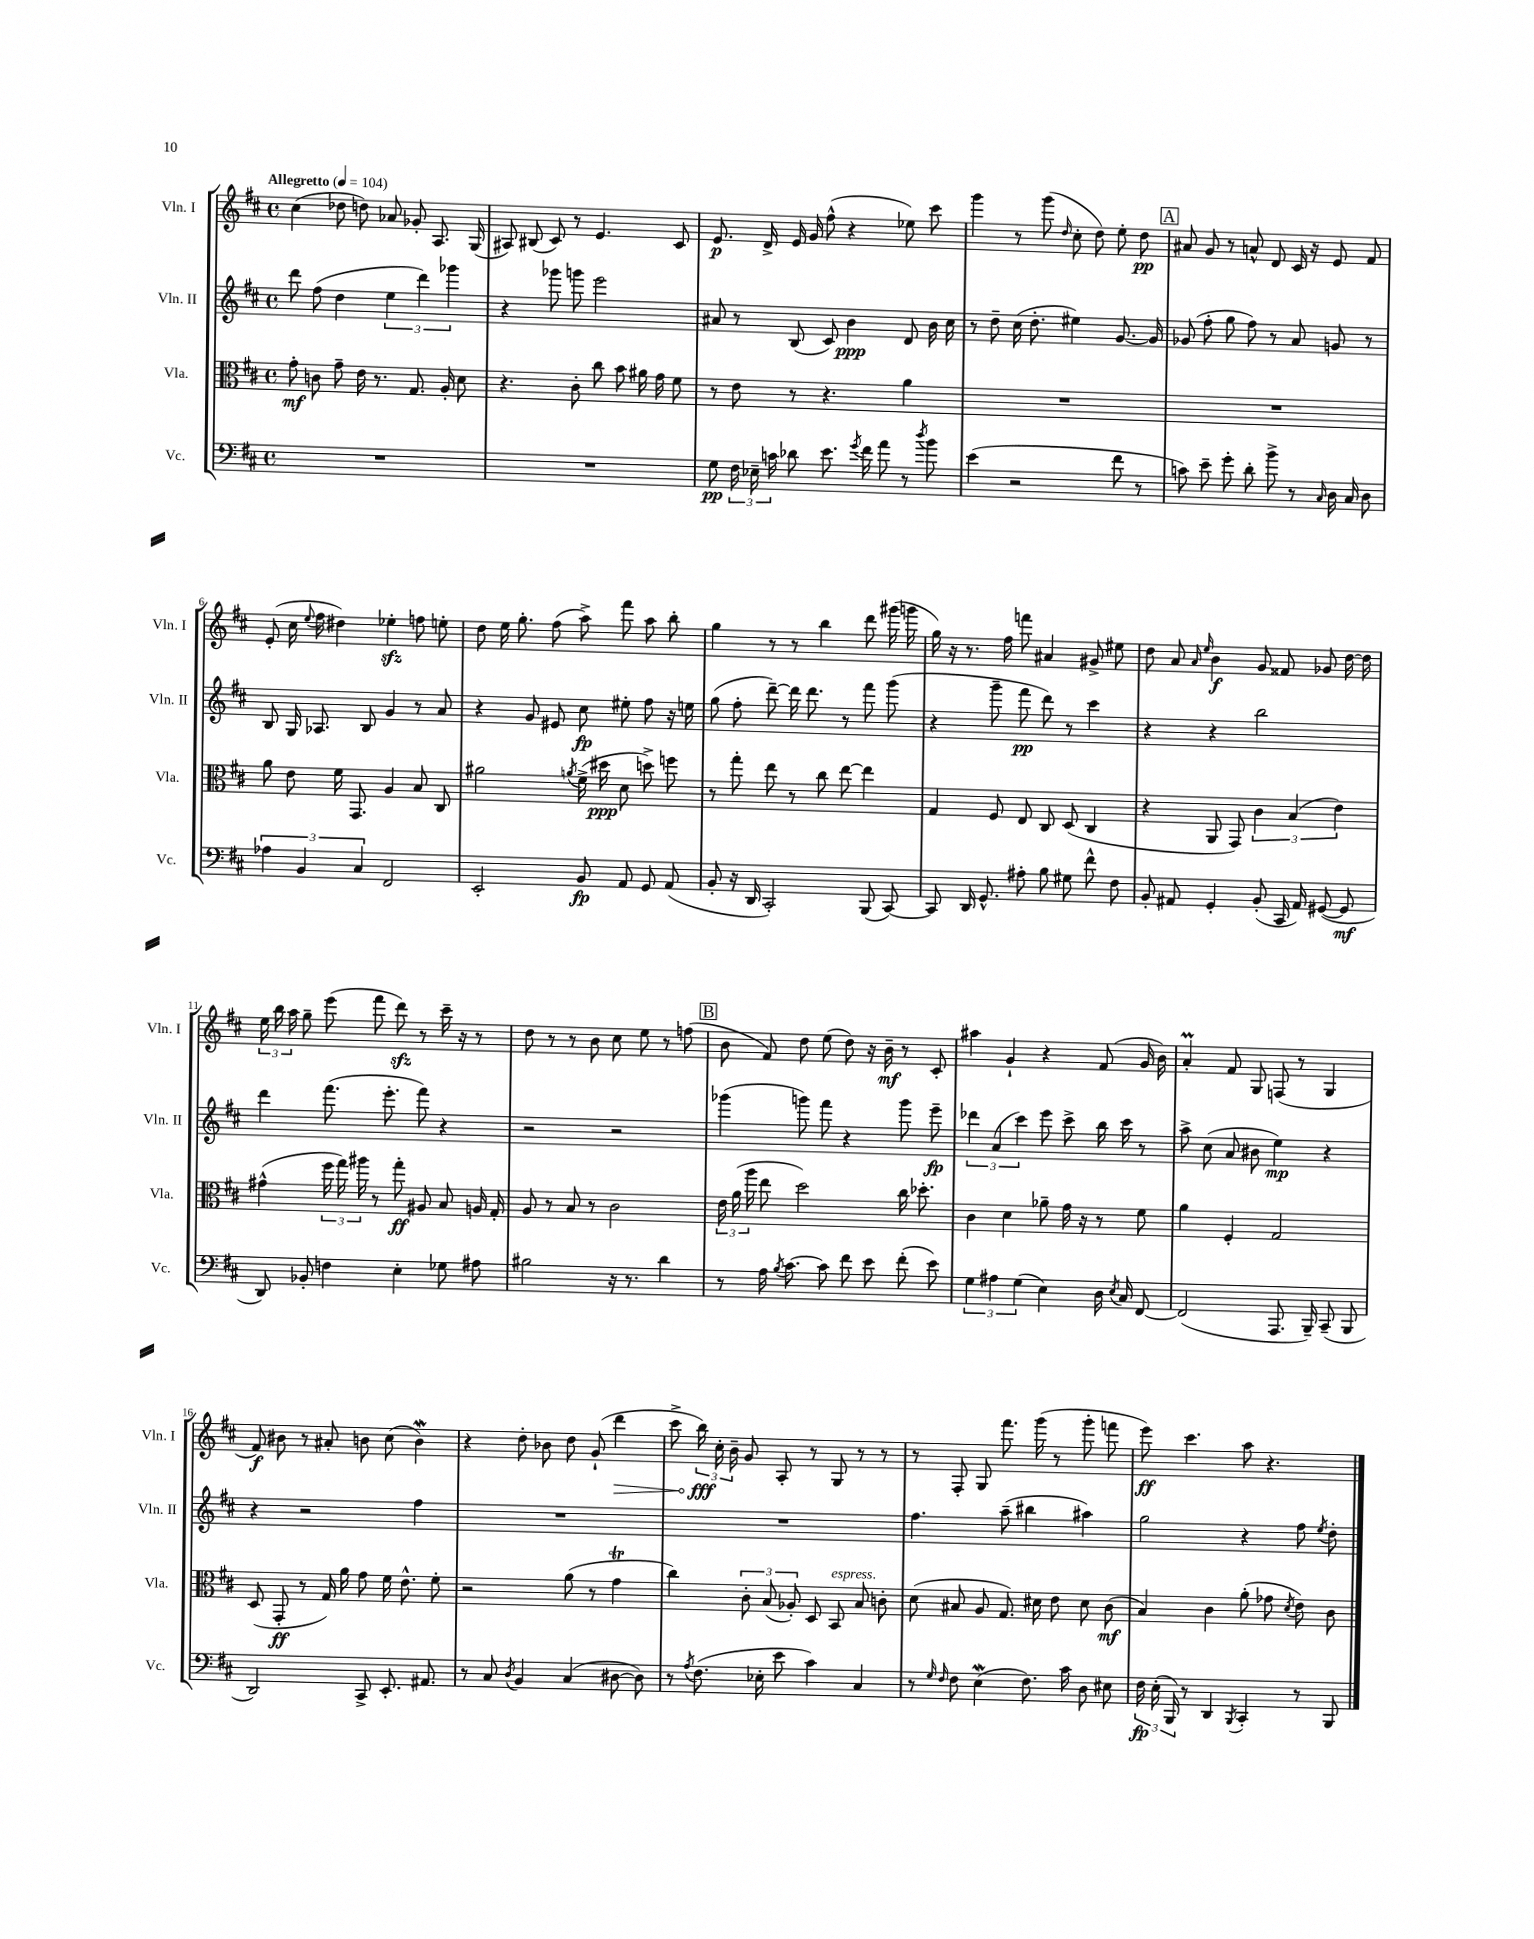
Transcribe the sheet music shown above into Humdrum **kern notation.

**kern	**kern	**kern	**kern
*staff4	*staff3	*staff2	*staff1
*clefF4	*clefC3	*clefG2	*clefG2
*k[f#c#]	*k[f#c#]	*k[f#c#]	*k[f#c#]
*M4/4	*M4/4	*M4/4	*M4/4
*met(c)	*met(c)	*met(c)	*met(c)
*MM104	*MM104	*MM104	*MM104
1r	8g'\	8ddd\	(4cc#\
.	8c\	(8ff#\	.
.	8g~\	4dd\	8dd-\
.	16e\	.	8dd\)
.	8.r	.	.
.	.	6ee\	8a-/
.	8.G/	.	8g-'/
.	.	6ddd\)	.
.	.	.	8.A/
.	16A'/	.	.
.	.	6ggg-\	.
.	8d\	.	.
.	.	.	(16G/
=	=	=	=
1r	4.r	4r	8A#/)
.	.	.	(8B#/
.	.	8ggg-\	8c#/)
.	8c#'\	8ggg\	8r
.	8cc#\	2eee\	4.e/
.	8b\	.	.
.	16a#\	.	.
.	16g\	.	.
.	8f#\	.	8c#/
=	=	=	=
8G\	8r	8a#/	8.e/
24F#\	8e\	8r	.
24E-~\	.	.	.
.	.	.	16d^/
24c\	.	.	.
8d-\	8r	(8B/	16e/
.	.	.	16g/
8.e\	4.r	8c#/)	(8ff#^^\
.	.	4b\	4r
8qg/	.	.	.
16f#\	.	.	.
8a\	.	.	.
8r	4a\	8d/	8ee-\)
8qdd/	.	.	.
8b\	.	16b\	8ccc#\
.	.	16cc#\	.
=	=	=	=
(4e\	1r	8r	4ggg\
.	.	8dd~\	.
2r	.	(16cc#\	8r
.	.	8.dd'\	.
.	.	.	(8ggg\
.	.	.	16qqdd/
.	.	4ee#\)	8cc#'\
.	.	.	8dd\)
8f#\	.	[8.g/	8ee'\
8r	.	.	8dd\
.	.	16g/]	.
=	=	=	=
8c\)	1r	(8g-/	8a#/
8e~\	.	8ff#'\	8g/
8g'\	.	8gg\	8r
8d'\	.	8ff#\)	8a^^/
8b^\	.	8r	8d/
8r	.	8a/	16c#/
.	.	.	16r
16qqC#/	.	.	.
16D\	.	8g/	8e/
16C#/	.	.	.
8D\	.	8r	8f#/
=	=	=	=
6A-\	8a\	8B/	(8e'/
.	8e\	16G/	16cc#\
6BB/	.	.	.
.	.	.	8qqee/
.	.	8.A-/	16ff#\
.	16f#\	.	4dd#\)
.	8.GG/	.	.
6C#/	.	.	.
.	.	8B/	.
2FF#/	4A/	4g/	4ee-'\
.	8B/	8r	8ff\
.	8C#/	8a/	8ee'\
=	=	=	=
2EE'/	2a#\	4r	8dd\
.	.	.	16ee\
.	.	.	8.gg'\
.	.	8g/	.
.	.	8e#/	(8ff#\
.	8qa/	.	.
8BB/	(16f#^\	8cc#\	8aa^\)
.	16dd#\	.	.
8AA/	8d\	8ee#'\	8fff#\
8GG/	8dd^\)	8ff#\	8aa\
(8AA/	8ff\	16r	8bb'\
.	.	16ee\	.
=	=	=	=
8BB'/	8r	(8gg\	4gg\
16r	8gg'\	8ff#'\	.
16DD/	.	.	.
2CC#'/)	8ee\	[8ddd~\)	8r
.	8r	16ddd\]	8r
.	.	8.ddd\	.
.	8cc#\	.	4bb\
.	[8ee\	8r	.
(8BBB/	4ee\]	8fff#\	8ddd\
[8CC#/)	.	(8ggg\	(16ggg#\
.	.	.	16ggg\
=	=	=	=
8CC#/]	4G/	4r	16gg\)
.	.	.	16r
16DD/	.	.	8.r
8.GG^^/	.	.	.
.	8F#/	8ggg~\	.
.	.	.	16ff#\
8A#'\	8E/	8fff#\	8fff\
8B\	8C#/	8ddd\)	4a#/
8G#\	(8D/	8r	.
8f#^^\	4C#/	4ccc#\	8g#^/
8F#\	.	.	8ee#\
=	=	=	=
8BB'/	4r	4r	8dd\
8AA#/	.	.	8a/
.	.	.	16qqa/
.	.	.	16qqee/
4GG'/	8AA/	4r	4b\
.	8GG/)	.	.
(8BB'/	6c#\	2bb\	8g/
16CC#/	.	.	8f##/
.	(6B/	.	.
16AA#/)	.	.	.
([8GG#/	.	.	8g-/
.	6e\)	.	.
8GG#/]	.	.	[16dd\
.	.	.	16dd\]
=	=	=	=
8DD/)	(4g#^^\	4ddd\	24ee\
.	.	.	24bb\
.	.	.	24aa\
8BB-'/	.	.	8gg~\
4F\	24ff#\	(8.fff#\	(8eee\
.	24gg\)	.	.
.	24aa#\	.	.
.	8r	.	8fff#\
.	.	8.eee'\	.
4E'\	8gg'\	.	8ddd\)
.	8A#/	8fff#\)	8r
8G-\	8B/	4r	16ccc#~\
.	.	.	16r
8A#\	16A/	.	8r
.	16G'/	.	.
=	=	=	=
2B#\	8A/	2r	8dd\
.	8r	.	8r
.	8B/	.	8r
.	8r	.	8b\
16r	2c#\	2r	8cc#\
8.r	.	.	.
.	.	.	8ee\
4d\	.	.	8r
.	.	.	(8ff\
=	=	=	=
8r	24e\	(4ggg-\	8b\
.	(24a\	.	.
.	24aa\	.	.
16A\	8ee\	.	8f#/)
8qB/	.	.	.
[8.c#\	.	.	.
.	2dd\)	8ggg\)	8dd\
8c#\]	.	8fff#\	(8ee\
8f#\	.	4r	8dd\)
8e\	.	.	16r
.	.	.	16b~\
(8f#'\	16cc#\	8ggg\	8r
.	8.dd-'\	.	.
8e\)	.	8eee~\	8c#'/
=	=	=	=
6G\	4c#\	6ddd-\	4aa#\
6A#\	.	(6a/	.
.	4d\	.	4g`/
(6G\	.	6ccc#\)	.
4E\)	8a-~\	8eee\	4r
.	16g\	8ccc#^\	.
.	16r	.	.
16D\	8r	16bb\	(8f#/
8qE/	.	.	.
16C#/	.	16ccc#\	.
[8FF#/	8f#\	8r	16g/
.	.	.	16b\)
=	=	=	=
(2FF#/]	4a\	8aa^\	4a'/
.	.	(8cc#\	.
.	4F#'/	8a/	8f#/
.	.	8b#\	8G/
8.AAA/	2G/	4ee\)	(8F/
.	.	.	8r
16BBB~/)	.	.	.
(8CC#~/	.	4r	4G/
8BBB/	.	.	.
=	=	=	=
2DD/)	(8D/	4r	8f#/)
.	8GG'/	.	8b#\
.	8r	2r	8r
.	16G/)	.	8a#'/
.	16a\	.	.
8CC#^/	8g\	.	8b\
8.EE'/	16f#\	.	(8cc#\
.	8.e^^\	.	.
.	.	4ff#\	4b\)
8.AA#/	.	.	.
.	8f#'\	.	.
=	=	=	=
8r	2r	1r	4r
8C#/	.	.	.
8qD/	.	.	.
4BB/	.	.	8dd'\
.	.	.	8b-\
(4C#/	(8a\	.	8dd\
.	8r	.	(8g`/
[8D#\	4g\	.	4ddd\
8D#\])	.	.	.
=	=	=	=
8r	4cc#\)	1r	8ccc#^\
8qA/	.	.	.
(8.F#\	.	.	24bb\)
.	.	.	24cc#'\
.	.	.	24b~\
.	12c#'\	.	8g/
16E-'\	.	.	.
.	(12B/	.	.
8e\	.	.	8A'/
.	12A-'/)	.	.
4c#\)	8D/	.	8r
.	8BB/	.	8G/
4C#/	8B/	.	8r
.	8c'\	.	8r
=	=	=	=
8r	(8d\	4.ff#\	8r
16qqG/	.	.	.
16qqF#/	.	.	.
8F#\	8B#/	.	8F#'/
(4E\	8A/	.	8G/
.	8.G/)	(8aa~\	8.fff#\
8.F#\)	.	4bb#\	.
.	16d#\	.	(16ggg\
.	8e\	.	8r
16c#\	.	.	.
8D\	8d#\	4aa#\)	8ggg'\
8E#\	(8c#\	.	8fff\
=	=	=	=
24F#\	4B/)	2gg\	8eee\)
(24E'\	.	.	.
24BBB/)	.	.	.
8r	.	.	4.ccc#\
4DD/	4c#\	.	.
8qBBB/	.	.	.
4CC#'/	(8a'\	4r	8aa\
.	8g-\	.	4.r
.	8qd/	.	.
8r	8e\)	8ff#\	.
.	.	8qee/	.
8BBB/	8c#\	8dd'\	.
==	==	==	==
*-	*-	*-	*-
